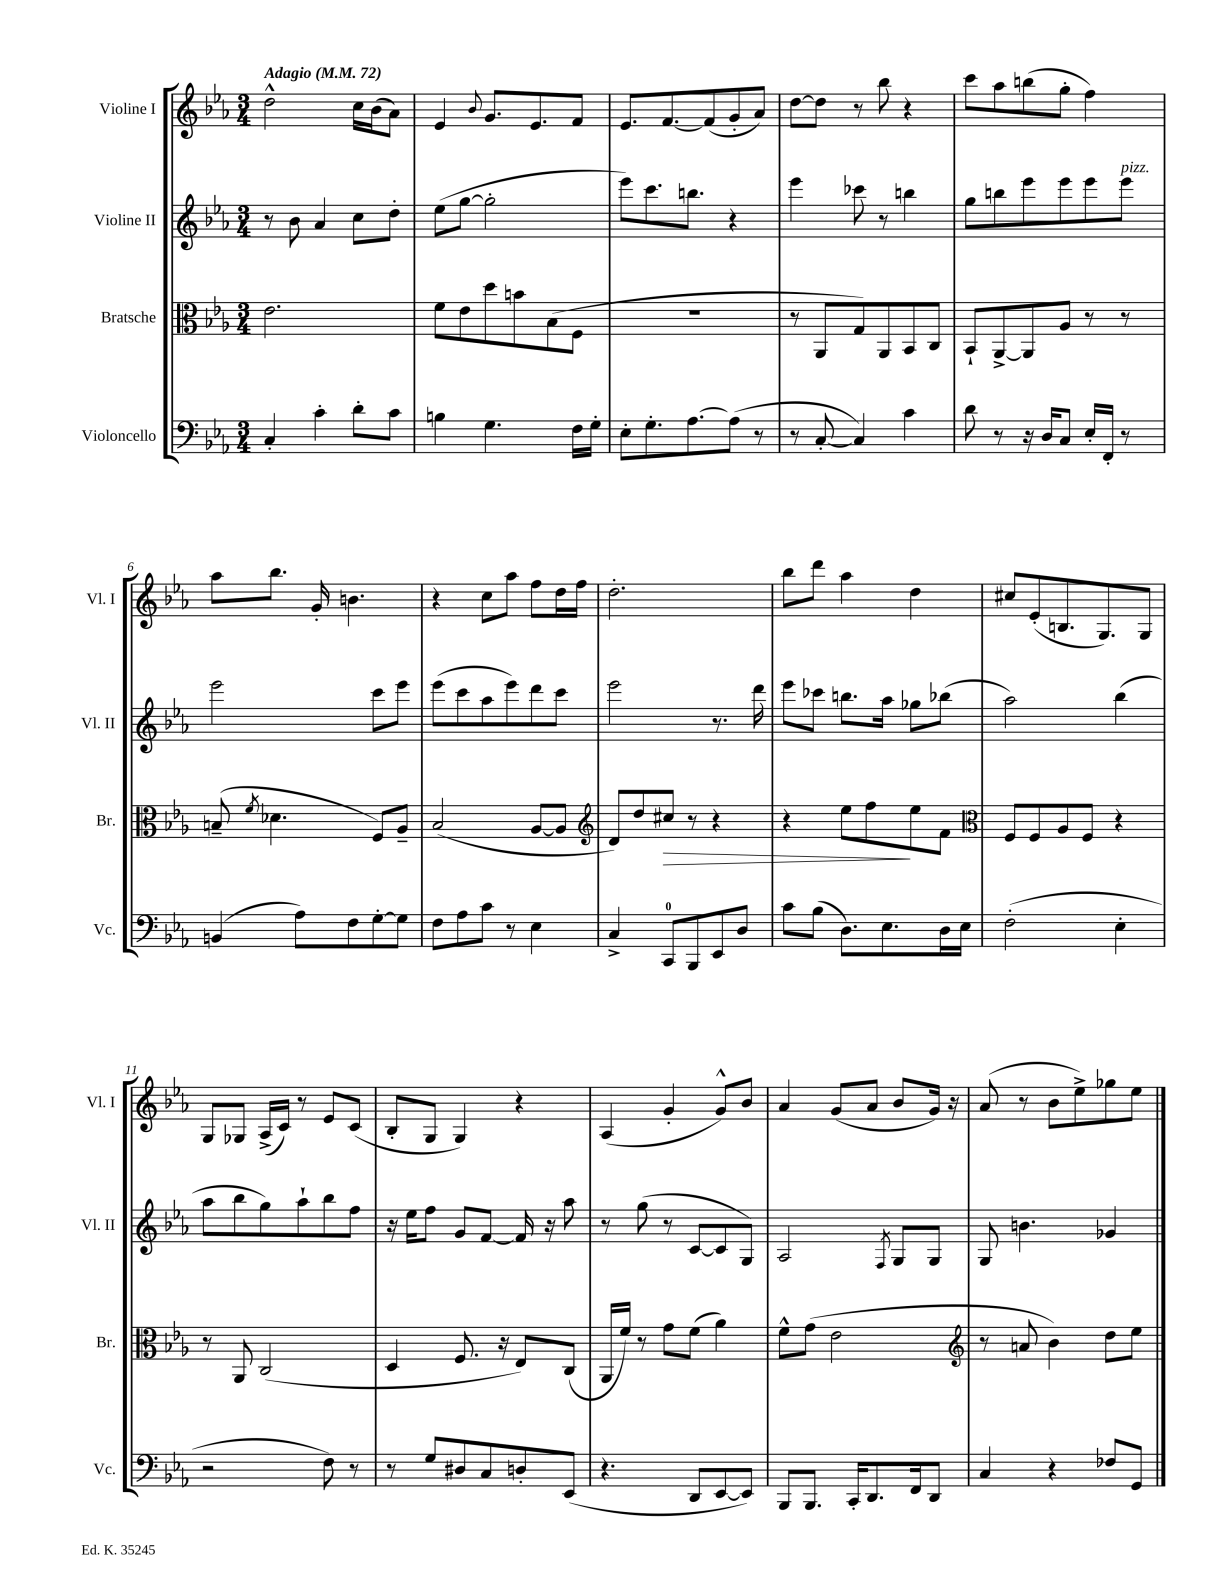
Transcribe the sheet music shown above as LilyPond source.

<<
\new StaffGroup <<
\new Staff = "s0" \with { instrumentName = "Violine I" shortInstrumentName = "Vl. I" } {
    \clef treble \key ees \major \numericTimeSignature \time 3/4 \tempo "Adagio" 4 = 72
    d''2-^ c''16 bes'16( aes'8) |
    ees'4 \appoggiatura { bes'8 } g'8. ees'8. f'8 |
    ees'8. f'8.~ f'8( g'8-. aes'8) |
    d''8~ d''8 r8 bes''8 r4 |
    c'''8 aes''8 b''8( g''8-. f''4) |
    aes''8 bes''8. g'16-. b'4. |
    r4 c''8 aes''8 f''8 d''16 f''16 |
    d''2.-. |
    bes''8 d'''8 aes''4 d''4 |
    cis''8 ees'8-.( b8. g8.) g8 |
    g8 ges8 aes16->( c'16) r8 ees'8 c'8( |
    bes8-. g8 g4) r4 |
    aes4( g'4-. g'8-^) bes'8 |
    aes'4 g'8( aes'8 bes'8 g'16) r16 |
    aes'8( r8 bes'8 ees''8->) ges''8 ees''8 \bar "|." |
}
\new Staff = "s1" \with { instrumentName = "Violine II" shortInstrumentName = "Vl. II" } {
    \clef treble \key ees \major \numericTimeSignature \time 3/4
    r8 bes'8 aes'4 c''8 d''8-. |
    ees''8( g''8~ g''2-. |
    ees'''8) c'''8. b''8. r4 |
    ees'''4 ces'''8 r8 b''4 |
    g''8 b''8 ees'''8 ees'''8 ees'''8 ees'''8^\markup { \italic "pizz." } |
    ees'''2 c'''8 ees'''8 |
    ees'''8( c'''8 aes''8 ees'''8) d'''8 c'''8 |
    ees'''2 r8. d'''16 |
    ees'''8 ces'''8 b''8. aes''16 ges''8 bes''8( |
    aes''2) bes''4( |
    aes''8 bes''8 g''8) aes''8-! bes''8 f''8 |
    r16 ees''16 f''8 g'8 f'8~ f'16 r16 aes''8 |
    r8 g''8( r8 c'8~ c'8 g8) |
    aes2 \acciaccatura { f8 } g8 g8 |
    g8 b'4. ges'4 \bar "|." |
}
\new Staff = "s2" \with { instrumentName = "Bratsche" shortInstrumentName = "Br." } {
    \clef alto \key ees \major \numericTimeSignature \time 3/4
    ees'2. |
    f'8 ees'8 d''8 b'8 bes8( f8 |
    R2. |
    r8 aes,8 g8) aes,8 bes,8 c8 |
    bes,8-! aes,8~-> aes,8 aes8 r8 r8 |
    b8--( \acciaccatura { f'8 } des'4. f8) aes8-- |
    bes2( aes8~ aes8 |
    \clef treble d'8) d''8 cis''8\> r8 r4 |
    r4 ees''8 f''8\! ees''8 f'8 |
    \clef alto f8 f8 aes8 f8 r4 |
    r8 aes,8 c2( |
    d4 f8. r16 ees8) c8( |
    aes,16 f'16) r8 g'8 f'8( aes'4) |
    f'8-^ g'8( ees'2 |
    \clef treble r8 a'8 bes'4) d''8 ees''8 \bar "|." |
}
\new Staff = "s3" \with { instrumentName = "Violoncello" shortInstrumentName = "Vc." } {
    \clef bass \key ees \major \numericTimeSignature \time 3/4
    c4-. c'4-. d'8-. c'8 |
    b4 g4. f16 g16-. |
    ees8-. g8.-. aes8.~ aes8( r8 |
    r8 c8~-. c4) c'4 |
    d'8 r8 r16 d16 c8 ees16-. f,16-. r8 |
    b,4( aes8) f8 g8~-. g8 |
    f8 aes8 c'8 r8 ees4 |
    c4-> c,8-0 bes,,8 ees,8 d8 |
    c'8 bes8( d8.) ees8. d16 ees16 |
    f2-.( ees4-. |
    r2 f8) r8 |
    r8 g8 dis8 c8 d8-. ees,8( |
    r4. d,8 ees,8~ ees,8) |
    bes,,8 bes,,8. c,16-. d,8. f,16 d,8 |
    c4 r4 fes8 g,8 \bar "|." |
}
>>
>>
